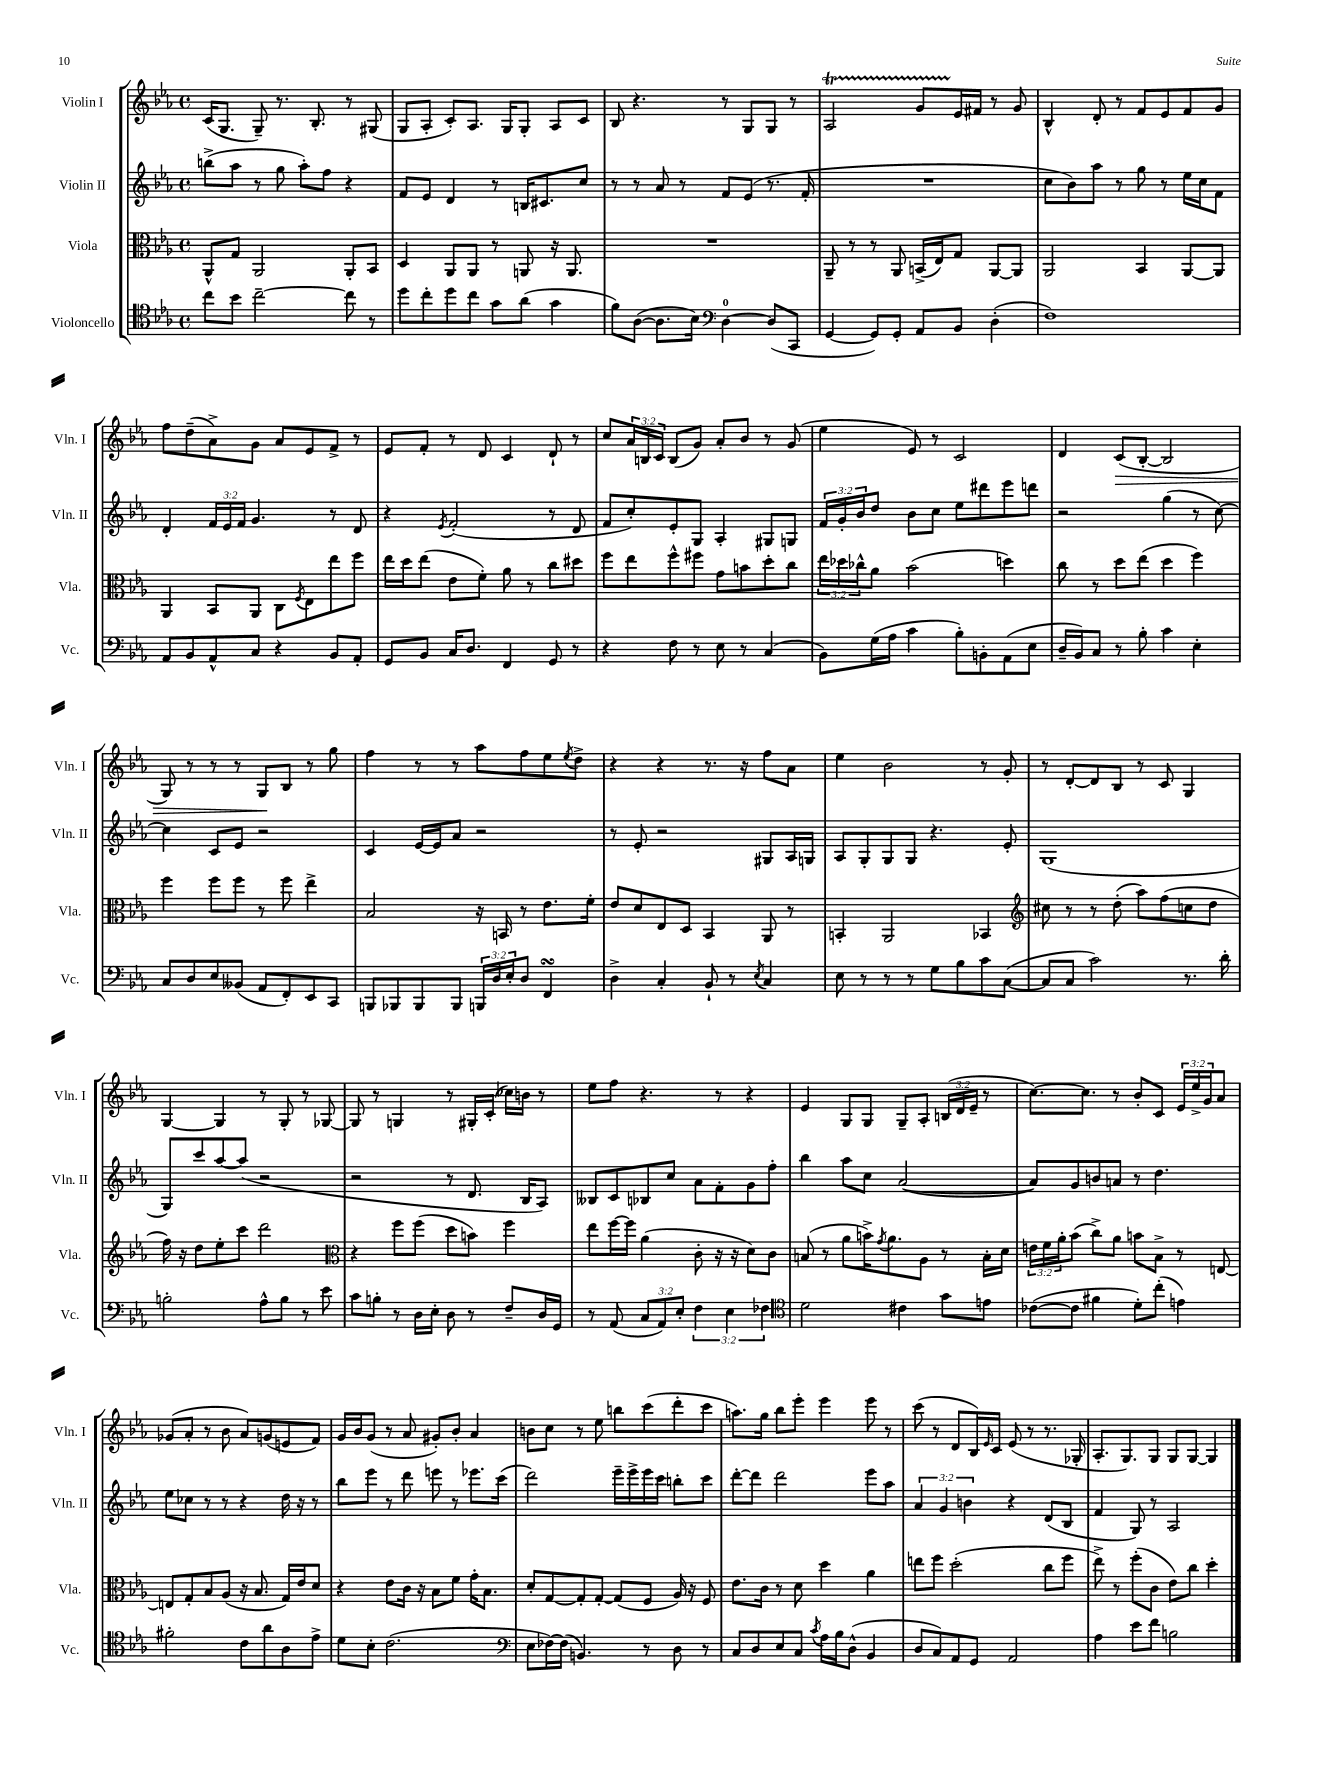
<<
\new StaffGroup <<
\new Staff = "s0" \with { instrumentName = "Violin I" shortInstrumentName = "Vln. I" } {
    \clef treble \key ees \major \defaultTimeSignature \time 4/4 \override Staff.TupletNumber.text = #tuplet-number::calc-fraction-text
    c'16( g8. g8--) r8. bes8.-. r8 gis8( |
    g8 aes8-. c'8-.) aes8. g16 g8-. aes8 c'8 |
    bes8 r4. r8 g8 g8 r8 |
    aes2\startTrillSpan g'8 ees'16\stopTrillSpan fis'16 r8 g'8 |
    bes4-^ d'8-. r8 f'8 ees'8 f'8 g'8 |
    f''8 d''8--( aes'8->) g'8 aes'8 ees'8 f'8-> r8 |
    ees'8 f'8-. r8 d'8 c'4 d'8-! r8 |
    c''8 \tuplet 3/2 { aes'16 b16 c'16 } b8( g'8) aes'8-. bes'8 r8 g'8( |
    ees''4 ees'8) r8 c'2 |
    d'4 c'8\>( bes8~-. bes2 |
    g8) r8 r8 r8 g8\! bes8 r8 g''8 |
    f''4 r8 r8 aes''8 f''8 ees''8 \acciaccatura { ees''8 } d''8-> |
    r4 r4 r8. r16 f''8 aes'8 |
    ees''4 bes'2 r8 g'8-. |
    r8 d'8~-. d'8 bes8 r8 c'8 g4 |
    g4~ g4 r8 g8-. r8 ges8~ |
    ges8 r8 g4 r8 gis16-. c'16-.( ces''16) b'16 r8 |
    ees''8 f''8 r4. r8 r4 |
    ees'4 g8 g8 g8-- aes8-. \tuplet 3/2 { b16( d'16 ees'16-- } r8 |
    c''8.~) c''8. r8 bes'8-. c'8 \tuplet 3/2 { ees'16 ees''16-> g'16 } aes'8 |
    ges'8( aes'8-. r8 bes'8 aes'8) g'8( e'8 f'8) |
    g'16 bes'16 g'8( r8 aes'8 gis'8-.) bes'8-. aes'4 |
    b'8 c''8 r8 ees''8 b''8 c'''8( d'''8-. c'''8 |
    a''8.) g''16 bes''8 ees'''8-. ees'''4 ees'''8 r8 |
    c'''8( r8 d'8 bes16) \grace { ees'16 } c'16 ees'8( r8 r8. ges16-. |
    aes8.-. g8.) g8 g8 g8~ g4 \bar "|." |
}
\new Staff = "s1" \with { instrumentName = "Violin II" shortInstrumentName = "Vln. II" } {
    \clef treble \key ees \major \defaultTimeSignature \time 4/4 \override Staff.TupletNumber.text = #tuplet-number::calc-fraction-text
    b''8->( aes''8 r8 g''8 aes''8-.) f''8 r4 |
    f'8 ees'8 d'4 r8 b16 cis'8. c''8 |
    r8 r8 aes'8 r8 f'8 ees'8( r8. f'16-. |
    R1 |
    c''8 bes'8) aes''8 r8 g''8 r8 ees''16 c''16 f'8 |
    d'4-. \tuplet 3/2 { f'16 ees'16 f'16 } g'4. r8 d'8 |
    r4 \acciaccatura { ees'8 } f'2-.( r8 d'8 |
    f'8 c''8-.) ees'8-. g8 aes4-. gis8 g8 |
    \tuplet 3/2 { f'16 g'16-. bes'16 } d''8 bes'8 c''8 ees''8 dis'''8 ees'''8 d'''8 |
    r2 g''4( r8 c''8~) |
    c''4 c'8 ees'8 r2 |
    c'4 ees'16~ ees'16 aes'8 r2 |
    r8 ees'8-. r2 gis8 aes16 g16 |
    aes8 g8-. g8 g8 r4. ees'8-. |
    g1( |
    g8) c'''8 aes''8~ aes''8( r2 |
    r2 r8 d'8. bes16 aes8) |
    beses8 c'8 bes8 c''8 aes'8 f'8-. g'8 f''8-. |
    bes''4 aes''8 c''8 aes'2~( |
    aes'8) g'8 b'8 a'8 r8 d''4. |
    ees''8 ces''8 r8 r8 r4 d''16 r16 r8 |
    bes''8 ees'''8 r8 d'''8 e'''8 r8 ees'''8. c'''16( |
    d'''2) ees'''16-- ees'''16-> ees'''16 c'''16 b''8-. c'''8 |
    d'''8~-. d'''8 d'''2 ees'''8 aes''8 |
    \tuplet 3/2 { aes'4 g'4 b'4 } r4 d'8( bes8 |
    f'4 g8) r8 aes2 \bar "|." |
}
\new Staff = "s2" \with { instrumentName = "Viola" shortInstrumentName = "Vla." } {
    \clef alto \key ees \major \defaultTimeSignature \time 4/4 \override Staff.TupletNumber.text = #tuplet-number::calc-fraction-text
    aes,8-^ g8 aes,2 aes,8-. bes,8 |
    d4 aes,8 aes,8 r8 a,8 r16 a,8. |
    R1 |
    aes,8-- r8 r8 aes,8 b,16->( ees16) g8 aes,8~ aes,8 |
    aes,2 bes,4 aes,8~ aes,8 |
    aes,4 bes,8 aes,8 c8 \acciaccatura { f8 } ees8 ees''8 f''8 |
    ees''16 d''16 ees''8( ees'8 f'8-.) aes'8 r8 c''8 dis''8 |
    f''8 ees''8 f''8-^ fis''8 g'8 b'8 d''8-. c''8 |
    \tuplet 3/2 { ees''16 des''16 ces''16-^ } aes'8 bes'2( d''4) |
    c''8 r8 d''8 ees''8( d''4 f''4) |
    f''4 f''8 f''8 r8 f''8 ees''4-> |
    bes2 r16 b,16 r8 ees'8. f'16-. |
    ees'8 d'8 ees8 d8 bes,4 aes,8 r8 |
    b,4-. aes,2 bes,4 |
    \clef treble cis''8 r8 r8 d''8-.( aes''8) f''8( c''8 d''8 |
    f''16) r16 d''8 ees''8-. c'''8 d'''2 |
    \clef alto r4 f''8 f''8( d''8 b'8) f''4 |
    ees''8 f''16~ f''16 aes'4( c'8-. r16 r16 d'8) c'8 |
    b8( r8 aes'8 b'16->) \acciaccatura { g'8 } aes'8. aes8 r8 b16-. d'16 |
    \tuplet 3/2 { e'16 f'16 aes'16-. } bes'8( c''8->) aes'8 b'8 bes8-> r8 e8~ |
    e8 g8-. bes8 aes8( r16 bes8. g16) ees'16 d'8 |
    r4 ees'8 c'16 r16 bes8 f'8 g'16-. bes8. |
    d'8-. g8~ g8-. g8~-. g8( f8 aes16) r16 f8 |
    ees'8. c'16 r8 d'8 d''4 aes'4 |
    e''8 f''8 d''2-.( c''8 f''8 |
    ees''8->) r8 f''8-.( c'8 ees'8) c''8 d''4-. \bar "|." |
}
\new Staff = "s3" \with { instrumentName = "Violoncello" shortInstrumentName = "Vc." } {
    \clef tenor \key ees \major \defaultTimeSignature \time 4/4 \override Staff.TupletNumber.text = #tuplet-number::calc-fraction-text
    c''8 bes'8 c''2~-- c''8 r8 |
    d''8 c''8-. d''8 c''8 g'8 aes'8( g'4 |
    f'8) aes8~( aes8. bes16) \clef bass d4-0~ d8( c,8 |
    g,4~ g,8) g,8-. aes,8 bes,8 d4-.( |
    f1) |
    aes,8 bes,8 aes,8-^ c8 r4 bes,8 aes,8-. |
    g,8 bes,8 c16 d8. f,4 g,8 r8 |
    r4 f8 r8 ees8 r8 c4( |
    bes,8) g16( aes16 c'4 bes8-.) b,8-. aes,8( ees8 |
    d16-- bes,16) c8 r8 bes8-. c'4 ees4-. |
    c8 d8 ees8 beses,8( aes,8 f,8-.) ees,8 c,8 |
    b,,8 bes,,8 bes,,8 bes,,8 \tuplet 3/2 { b,,16 d16 ees16-. } d8 f,4\turn |
    d4-> c4-. bes,8-! r8 \acciaccatura { ees8 } c4 |
    ees8 r8 r8 r8 g8 bes8 c'8 c8~( |
    c8 c8 c'2) r8. d'16-. |
    b2-. aes8-^ b8 r8 ees'8 |
    c'8 b8-. r8 d16 ees16-. d8 r8 f8-- d16 g,16 |
    r8 aes,8( \tuplet 3/2 { c8 aes,8) ees8-. } \tuplet 3/2 { f4 ees4 fes4 } |
    \clef tenor d'2 cis'4 g'8 e'8 |
    ces'8~( ces'8 fis'4 d'8-.) c''8-.( e'4) |
    fis'2-. c'8 aes'8 aes8 ees'8-> |
    d'8 bes8-. c'2.( |
    \clef bass ees8 fes16~) fes16( b,4.) r8 d8 r8 |
    c8 d8 ees8 c8 \acciaccatura { c'8 } aes16 bes16 d8-^( bes,4 |
    d8 c8) aes,8 g,8 aes,2 |
    aes4 ees'8 f'8 b2 \bar "|." |
}
>>
>>
\layout { \context { \Score \remove "Bar_number_engraver" } }
